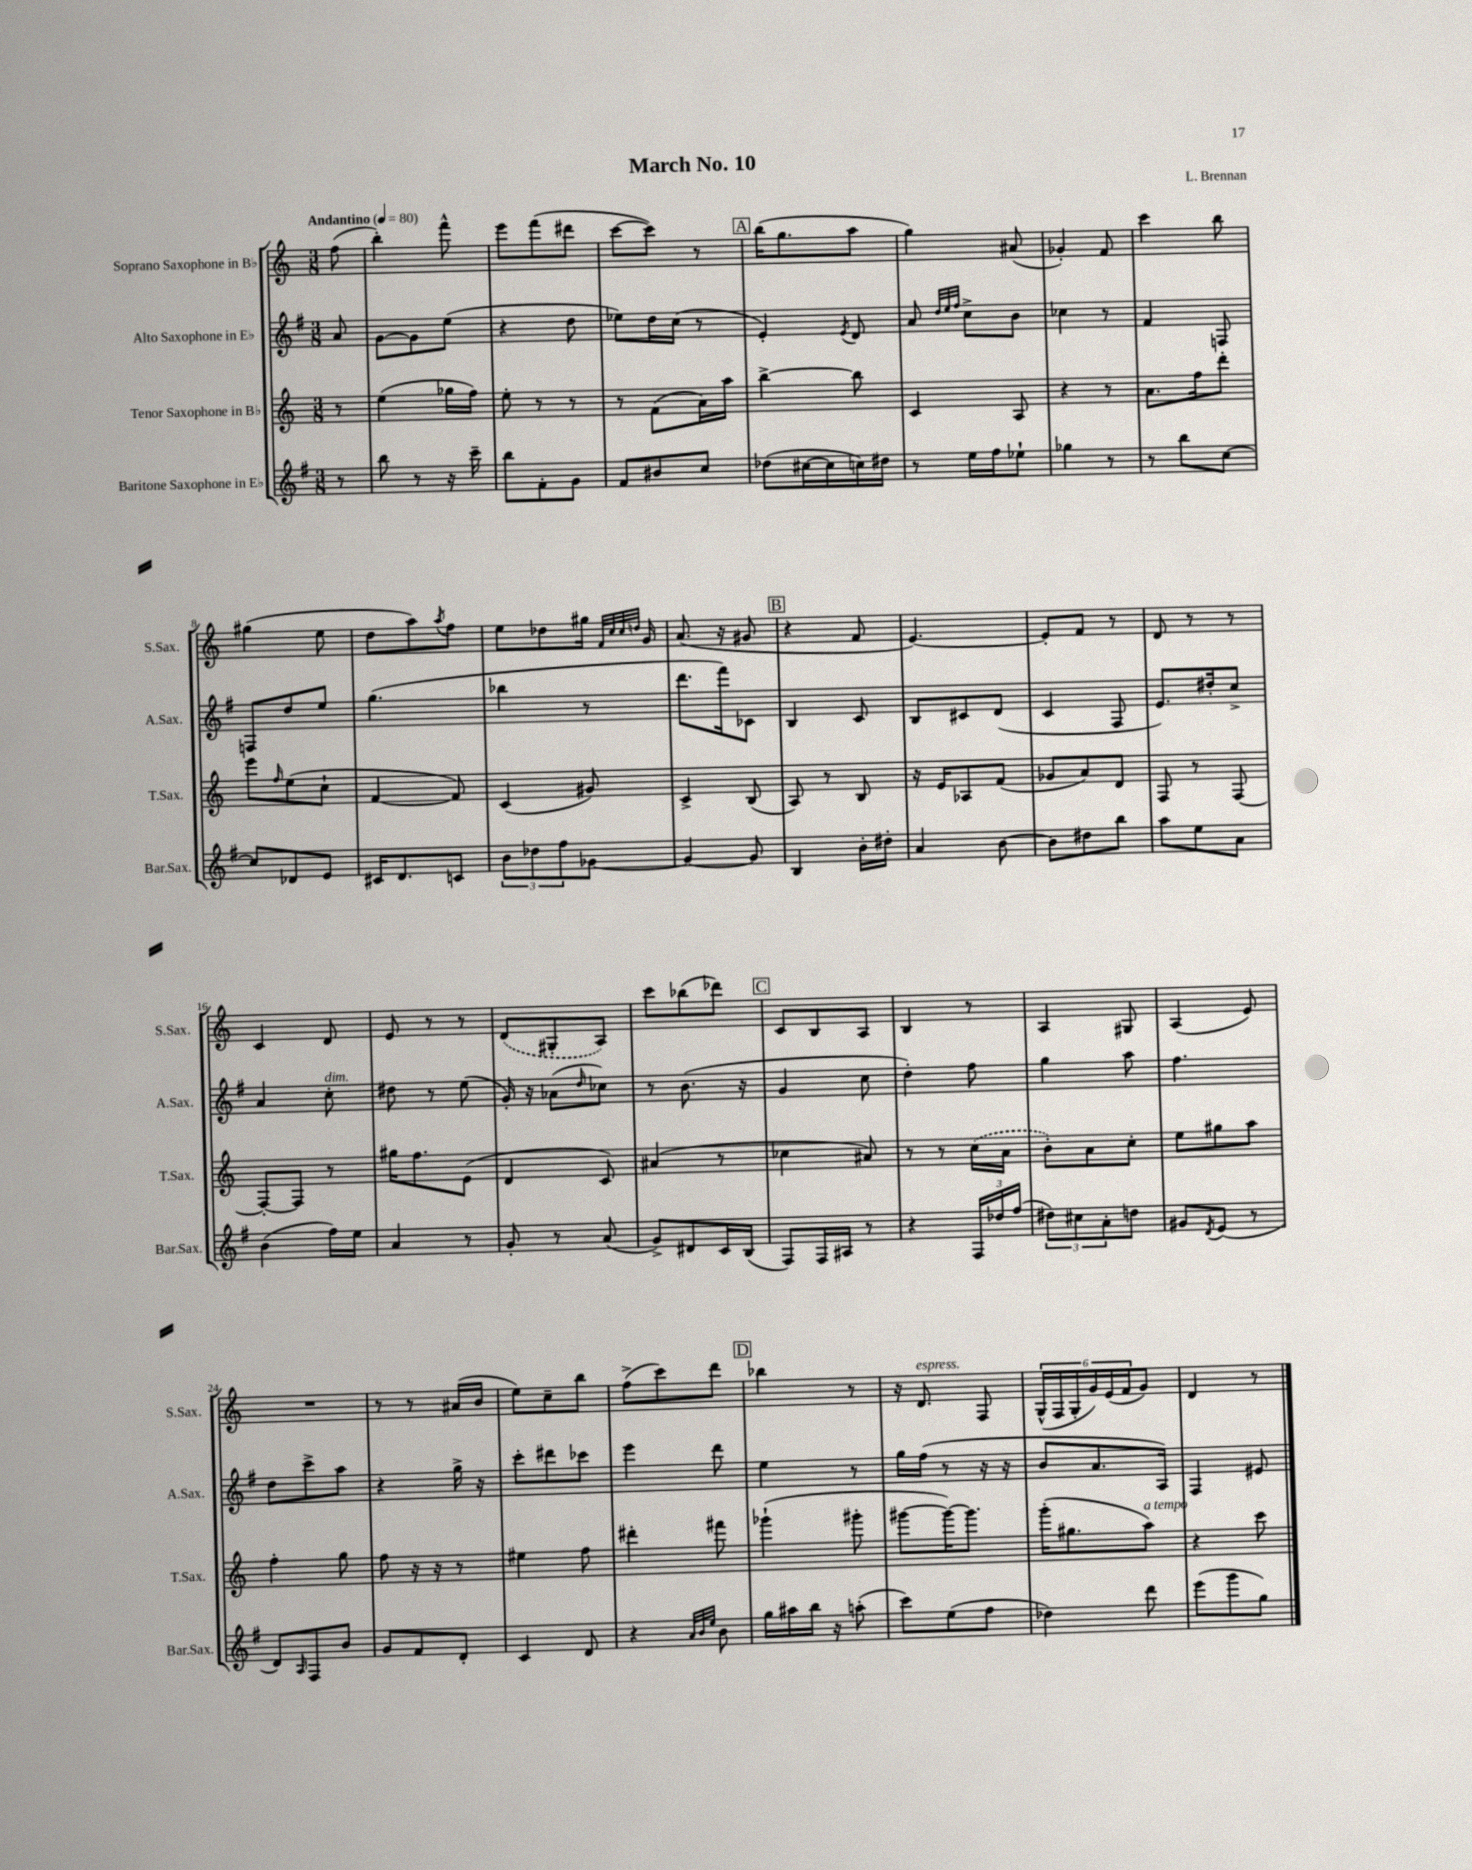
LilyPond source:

\header { title = "March No. 10" composer = "L. Brennan" }
<<
\new StaffGroup <<
\new Staff = "s0" \with { instrumentName = "Soprano Saxophone in Bb" shortInstrumentName = "S.Sax." } {
    \clef treble \key c \major \numericTimeSignature \time 3/8 \partial 8 \tempo "Andantino" 4 = 80
    f''8( |
    b''4-.) f'''8-^ |
    e'''8 f'''8( dis'''8 |
    c'''8~ c'''8) r8 |
    \mark \markup { \box "A" } b''16( g''8. a''8 |
    g''4) ais'8( |
    ges'4-.) f'8 |
    c'''4 b''8 |
    gis''4( e''8 |
    d''8 a''8) \acciaccatura { a''8 } f''8 |
    e''8 des''8 gis''16 \grace { f'32 c''32 c''32 d''32 } g'16 |
    a'8.( r16 gis'8 |
    \mark \markup { \box "B" } r4 f'8 |
    e'4.~) |
    e'8-. f'8 r8 |
    d'8 r8 r8 |
    c'4 d'8 |
    e'8 r8 r8 |
    \once \slurDashed d'8( gis8-. a8) |
    c'''8 bes''8( des'''8) |
    \mark \markup { \box "C" } c'8 b8 a8 |
    b4 r8 |
    a4 gis8 |
    a4( e'8) |
    R4. |
    r8 r8 ais'16( b'16 |
    e''8) c''8-- b''8 |
    f''8->( c'''8) d'''8 |
    \mark \markup { \box "D" } bes''4 r8 |
    r16 d'8.^\markup { \italic "espress." } f8 |
    \tuplet 6/4 { g16-^( f16 g16-. g'16) e'16( f'16 } g'8) |
    d'4 r8 \bar "|." |
}
\new Staff = "s1" \with { instrumentName = "Alto Saxophone in Eb" shortInstrumentName = "A.Sax." } {
    \clef treble \key g \major \numericTimeSignature \time 3/8 \partial 8
    a'8 |
    g'8~ g'8 e''8( |
    r4 d''8 |
    ees''8) d''16 c''16( r8 |
    \mark \markup { \box "A" } e'4-.) \acciaccatura { e'8 } d'8 |
    a'8 \grace { d''32 e''32 fis''32 } c''8-> b'8 |
    ces''4 r8 |
    fis'4 f8 |
    f8 d''8 e''8 |
    g''4.( |
    bes''4 r8 |
    d'''8. fis'''16) ces'8 |
    \mark \markup { \box "B" } b4 c'8 |
    b8 cis'8 d'8( |
    c'4 fis8 |
    e'8.) dis''16-. c''8-> |
    a'4 c''8-.^\markup { \italic "dim." } |
    dis''8 r8 e''8( |
    g'16-.) r16 aes'8( \grace { d''16 } ces''8) |
    r8 b'8.( r16 |
    \mark \markup { \box "C" } g'4 c''8 |
    d''4-.) fis''8 |
    g''4 a''8 |
    fis''4. |
    d''8 c'''8-> a''8 |
    r4 g''16-> r16 |
    c'''8-. dis'''8 ces'''8 |
    e'''4 d'''8 |
    \mark \markup { \box "D" } e''4 r8 |
    g''16 fis''16( r8 r16 r16 |
    b'8 a'8. a16) |
    fis4 eis'8 \bar "|." |
}
\new Staff = "s2" \with { instrumentName = "Tenor Saxophone in Bb" shortInstrumentName = "T.Sax." } {
    \clef treble \key c \major \numericTimeSignature \time 3/8 \partial 8
    r8 |
    e''4( ges''16 f''16) |
    e''8-. r8 r8 |
    r8 f'8( a'16) a''16 |
    \mark \markup { \box "A" } b''4~-> b''8 |
    c'4 a8 |
    r4 r8 |
    a'8. f''16 d'''8-. |
    e'''8 \grace { f''16 } e''8( c''8-! |
    f'4~ f'8) |
    c'4( gis'8) |
    c'4-> b8( |
    \mark \markup { \box "B" } a8) r8 b8 |
    r16 e'16 aes8 f'8( |
    ges'8 a'8) d'8 |
    f8 r8 f8~ |
    f8~-. f8 r8 |
    gis''16 f''8. e'8( |
    d'4 c'8) |
    ais'4( r8 |
    \mark \markup { \box "C" } ces''4 ais'8) |
    r8 r8 \once \slurDashed c''16( a'16 |
    b'8-.) a'8 c''8-. |
    e''8 gis''8 a''8 |
    f''4-. g''8 |
    f''8 r16 r16 r8 |
    eis''4 f''8 |
    dis'''4-. fis'''8 |
    \mark \markup { \box "D" } ges'''4-!( gis'''8-. |
    gis'''8~ gis'''16~) gis'''8. |
    g'''16-.( gis''8. a''8^\markup { \italic "a tempo" }) |
    r4 c'''8 \bar "|." |
}
\new Staff = "s3" \with { instrumentName = "Baritone Saxophone in Eb" shortInstrumentName = "Bar.Sax." } {
    \clef treble \key g \major \numericTimeSignature \time 3/8 \partial 8
    r8 |
    b''8 r8 r16 c'''16-- |
    b''8 fis'8-. g'8 |
    fis'8 bis'8 c''8 |
    \mark \markup { \box "A" } des''8( cis''16~ cis''16 c''16) dis''16 |
    r8 e''16 fis''16 ees''8-! |
    ges''4 r8 |
    r8 b''8 c''8~ |
    c''8 des'8 e'8 |
    cis'16 d'8. c'8 |
    \tuplet 3/2 { b'8 des''8 fis''8 } ges'8~ |
    ges'4~ ges'8 |
    \mark \markup { \box "B" } b4 b'16-. dis''16-. |
    a'4 b'8~ |
    b'8 dis''8 b''8 |
    a''8 e''8 a'8 |
    b'4( fis''16) e''16 |
    a'4 r8 |
    g'8-. r8 a'8( |
    g'8->) dis'8 c'16 b16( |
    \mark \markup { \box "C" } fis8) fis16 ais16 r8 |
    r4 \tuplet 3/2 { fis16 des''16 fis''16( } |
    \tuplet 3/2 { dis''8) cis''8 a'8-. } d''8 |
    gis'8 \acciaccatura { d'8 } e'8( r8 |
    d'8) \grace { a16 } fis8 b'8 |
    g'8 fis'8 d'8-. |
    c'4 d'8 |
    r4 \grace { a'32 b'32 e''32 } b'8 |
    \mark \markup { \box "D" } g''16 ais''16 b''16 r16 a''8-.( |
    c'''8) e''8( fis''8 |
    des''4) d'''8 |
    e'''8( g'''8 g''8) \bar "|." |
}
>>
>>
